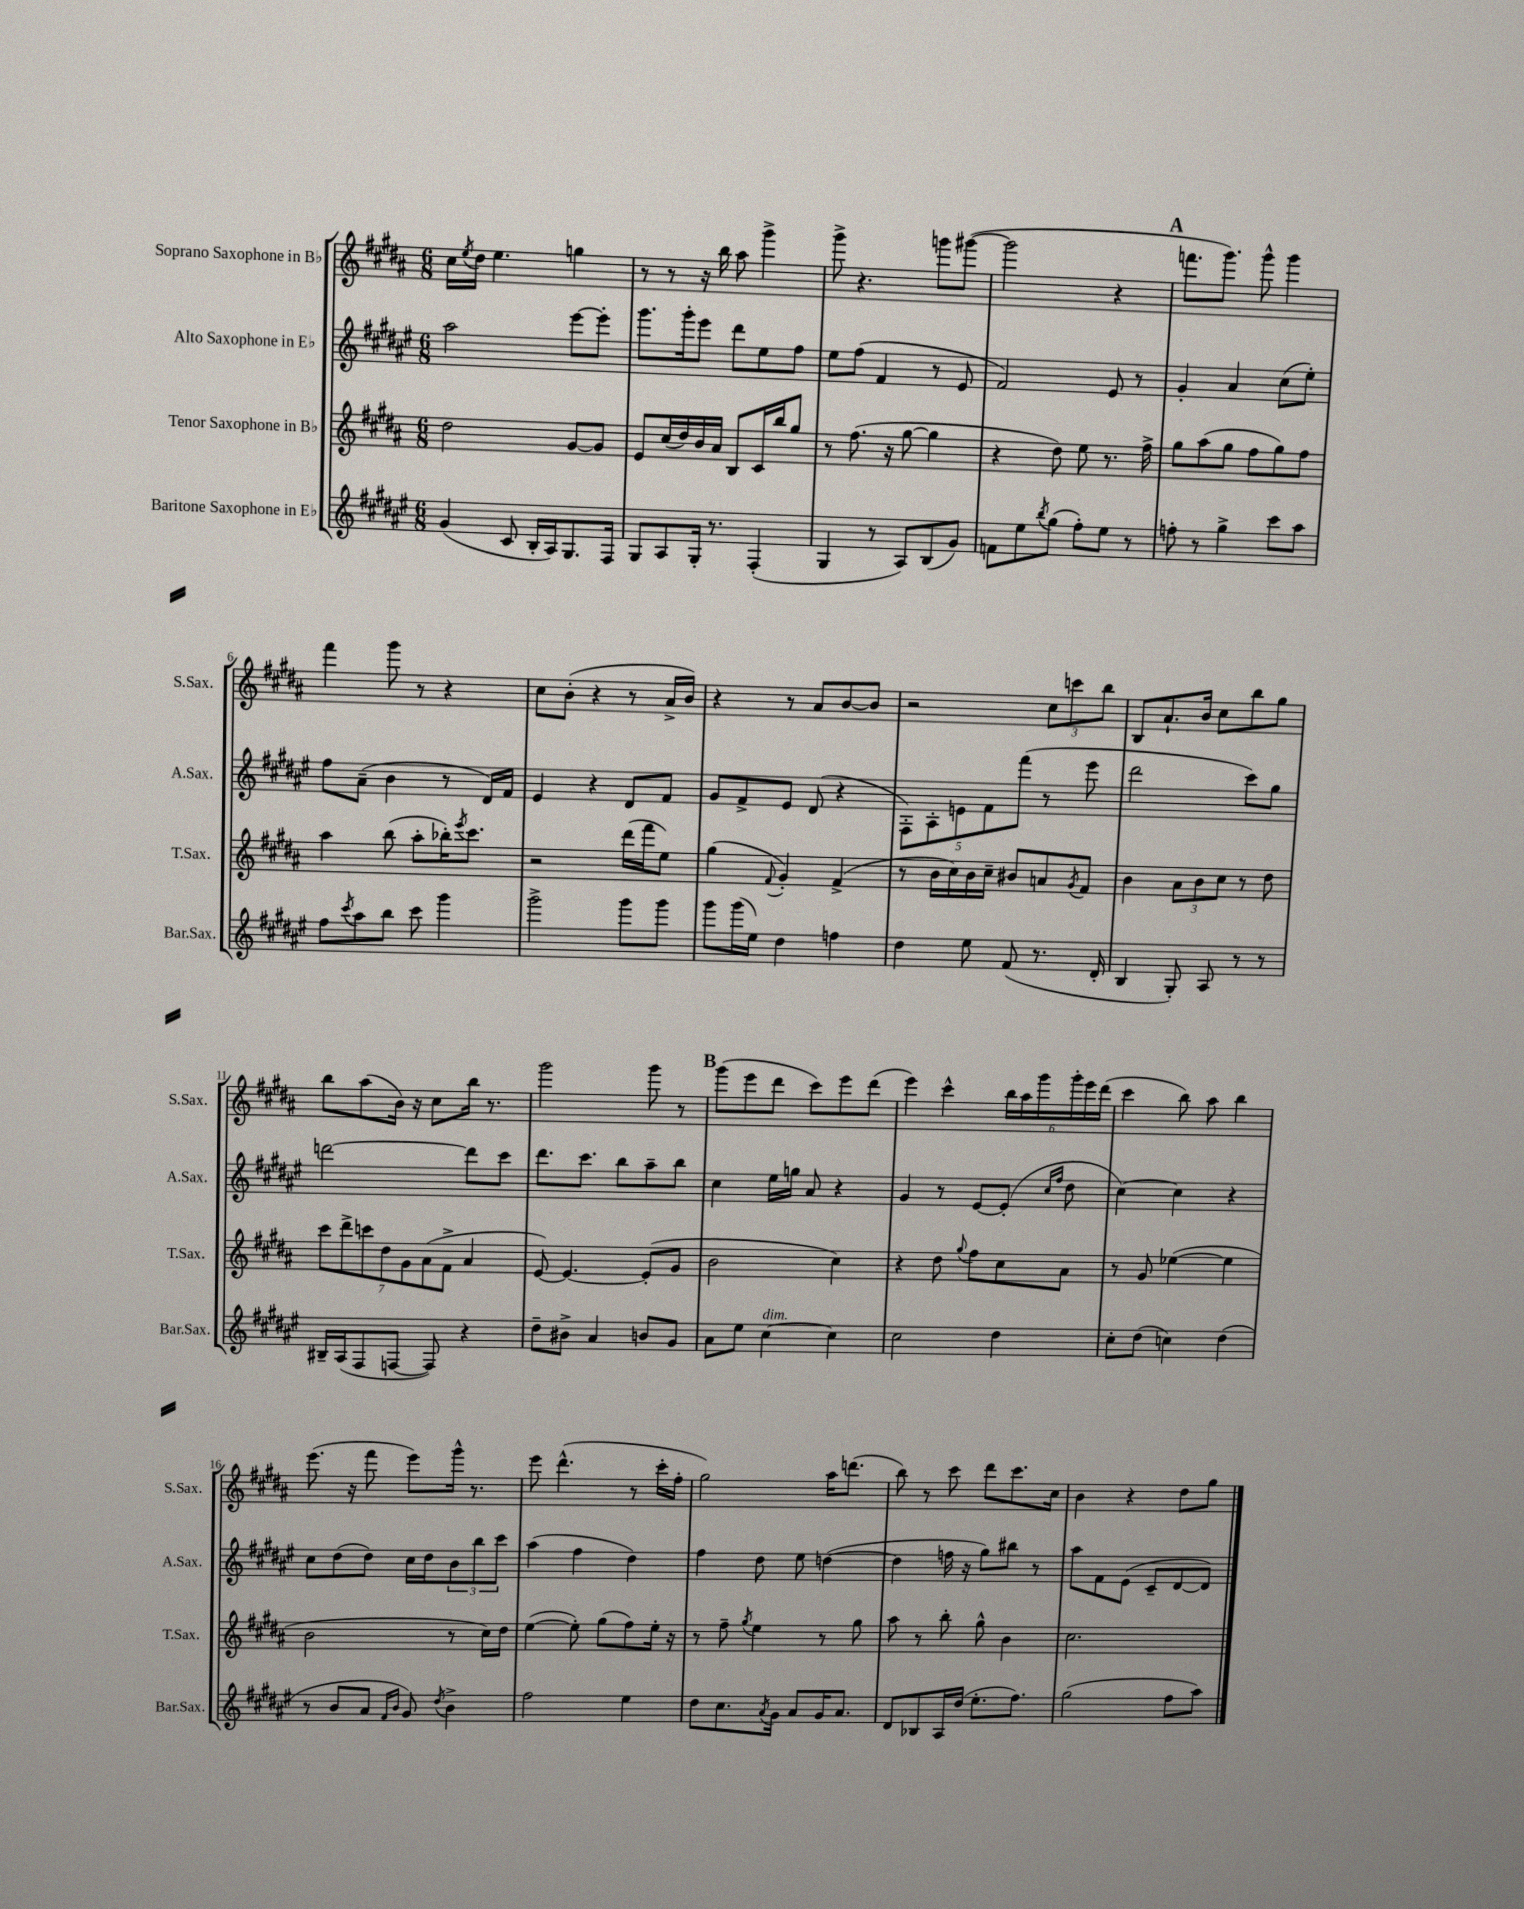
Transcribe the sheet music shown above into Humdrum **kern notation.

**kern	**kern	**kern	**kern
*part4	*part3	*part2	*part1
*staff4	*staff3	*staff2	*staff1
*I"Baritone Saxophone in E♭	*I"Tenor Saxophone in B♭	*I"Alto Saxophone in E♭	*I"Soprano Saxophone in B♭
*I'Bar.Sax.	*I'T.Sax.	*I'A.Sax.	*I'S.Sax.
*clefG2	*clefG2	*clefG2	*clefG2
*k[f#c#g#d#a#e#]	*k[f#c#g#d#a#]	*k[f#c#g#d#a#e#]	*k[f#c#g#d#a#]
*M6/8	*M6/8	*M6/8	*M6/8
=1	=1	=1	=1
(4g#/	2dd#\	2aa#\	16cc#\LL
.	.	.	8qee/
.	.	.	16dd#\JJ
.	.	.	4.ee\
8c#/	.	.	.
16B'/LL	.	.	.
16A#/J)	.	.	.
8.G#/	[8g#/L	[8eee#\L	4ggn\
.	8g#/J]	8eee#'\J]	.
16F#/Jk	.	.	.
=2	=2	=2	=2
8G#/L	8e/L	8.ggg#\L	8r
8A#/	(16cc#/L	.	8r
.	16dd#/)	16ggg#'\k	.
16G#'/Jk	16b/	8eee#\J	16r
8.r	16a#/JJ	.	16bb\
.	8B/L	8ddd#\L	8aa#\
(4F#'/	16c#/L	8ee#\	4ggg#^\
.	16bb/J	.	.
.	8gg#/J	8ff#\J	.
=3	=3	=3	=3
4G#/	8r	8ee#\L	8ggg#^\
.	(8.ff#\	(8ff#\J	4.r
8r	.	4f#/	.
.	16r	.	.
8A#/L)	[8gg#\	.	.
(8B/	4gg#\]	8r	8gggn\L
8g#/J)	.	8e#/	([8ggg#X\J
=4	=4	=4	=4
8fn\L	4r	2f#/)	2ggg#\]
8ee#\	.	.	.
8qbb/	.	.	.
(8gg#\J	8dd#\)	.	.
8ff#'\L)	8ee\	.	.
8ee#\J	8.r	8e#/	4r
8r	.	8r	.
.	16ff#^\	.	.
!!LO:REH:place=s1:t=A
=5	=5	=5	=5
8ffn'\	8gg#\L	4g#'/	8.fffn\L
8r	(8aa#\	.	.
.	.	.	8.ggg#\J)
4gg#^\	8gg#\J	4a#/	.
.	8ff#\L	.	8ggg#^^\
8ccc#\L	8gg#\)	(8cc#\L	4ggg#\
8aa#\J	8ff#\J	8ee#'\J)	.
!!LO:LB:g=z
=6	=6	=6	=6
8ff#\L	4aa#\	8ff#\L	4fff#\
8qccc#/	.	.	.
8aa#\	.	(8a#~\J	.
8bb\J	(8bb\	4b\	8ggg#\
8ccc#\	8aa#'\L	.	8r
4ggg#\	16bb-X'\K)	8r	4r
.	8qeee/	.	.
.	8.ccc#\J	.	.
.	.	16d#/LL)	.
.	.	16f#/JJ	.
=7	=7	=7	=7
2ggg#^\	2r	4e#/	8cc#\L
.	.	.	(8b'\J
.	.	4r	4r
8ggg#\L	(16ddd#\LL	8d#/L	8r
.	16fff#\J	.	.
8ggg#\J	8ee\J)	8f#/J	16a#^/LL
.	.	.	16b/JJ)
=8	=8	=8	=8
8ggg#\L	(4gg#\	8g#/L	4r
(16ggg#\L	.	8f#^/	.
16ee#\JJ)	.	.	.
.	8qqf#/	.	.
4dd#\	4g#'/)	8e#/J	8r
.	.	(8d#/	8a#/L
4ffn\	(4f#^/	4r	[8b/
.	.	.	8b/J]
=9	=9	=9	=9
4dd#\	8r	10F#'\L)	2r
.	.	10A#'\	.
.	16b\LL	.	.
.	16cc#\)	.	.
.	.	10en\	.
8ee#\	16b\	.	.
.	.	10f#\	.
.	16cc#~\JJ	.	.
(8f#/	8b#X/L	.	.
.	.	(10fff#\J	.
8.r	8an/	8r	12cc#\L
.	.	.	12cccn\
.	8qg#/	.	.
.	8f#/J	8eee#\	.
.	.	.	12bb\J
16d#'/	.	.	.
=10	=10	=10	=10
4B/	4b\	2ddd#\	8B/L
.	.	.	8.a#`/
8G#'/)	12a#\L	.	.
.	.	.	16b/Jk
.	12b\	.	.
8A#/	.	.	8cc#\L
.	12cc#\J	.	.
8r	8r	8ccc#\L)	8bb\
8r	8dd#\	8gg#\J	8gg#\J
!!LO:LB:g=z
=11	=11	=11	=11
16B#X~/LL	14ccc#\L	[2dddn\	8bb\L
(16A#/J	.	.	.
.	14ddd#^\	.	.
8F#/	.	.	(8aa#\
.	14cccn\	.	.
.	14dd#\	.	.
[8Fn/J	.	.	16b\Jk)
.	14g#\	.	.
.	.	.	16r
.	(14a#\	.	.
8F/])	.	.	8cc#\L
.	14f#^\J	.	.
4r	4a#/	8ddd\L]	16bb\Jk
.	.	.	8.r
.	.	8ccc#\J	.
=12	=12	=12	=12
8dd#~\L	[8e/)	8.ddd#\L	2ggg#\
8b#X^\J	4.e/_	.	.
.	.	8.ccc#\J	.
4a#/	.	.	.
.	.	8bb\L	.
8bn/L	(8e'/L]	8aa#~\	8ggg#\
8g#/J	8g#/J	8bb\J	8r
!!LO:REH:place=s1:t=B
=13	=13	=13	=13
8a#\L	2b\	4cc#\	(8ggg#\L
8ee#\J	.	.	8eee\
!LO:TX:a:i:t=dim.	!	!	!
[4cc#\	.	16ee#\LL	8ddd#\J
.	.	16ggn\JJ	.
.	.	8a#/	8ccc#\L)
4cc#\]	4cc#\)	4r	8eee\
.	.	.	(8ddd#\J
=14	=14	=14	=14
2cc#\	4r	4g#/	4eee\)
.	8dd#\	8r	4ccc#^^\
.	8qqgg#/	.	.
.	8ff#\L	[8e#/L	.
4dd#\	8cc#\	(8e#'/J]	24bb\LL
.	.	.	24aa#\
.	.	.	24ggg#\
.	.	16qqcc#/LL	.
.	.	16qqff#/JJ	.
.	8a#\J	8dd#\	24ggg#'\
.	.	.	24eee\
.	.	.	(24ddd#\JJ
=15	=15	=15	=15
8cc#'\L	8r	[4cc#\)	4ccc#\
(8dd#\J	8g#/	.	.
4ccn\)	([4ee-X\	4cc#\]	8bb\)
.	.	.	8aa#\
(4dd#\	4ee-\]	4r	4bb\
!!LO:LB:g=z
=16	=16	=16	=16
8r	2b\	8cc#\L	(8.eee\
8b/L	.	(8dd#\	.
.	.	.	16r
8a#/J	.	8dd#\J)	8fff#\
16qqf#/LL	.	.	.
16qqb/JJ	.	.	.
8g#/)	.	16cc#\LL	8eee\L)
.	.	16dd#\J	.
8qdd#/	.	.	.
4b^\	8r	12b\	16ggg#^^\Jk
.	.	.	8.r
.	.	12bb\	.
.	16cc#\LL)	.	.
.	.	12ccc#\J	.
.	16dd#\JJ	.	.
=17	=17	=17	=17
2ff#\	([4ee\	(4aa#\	8eee\
.	.	.	(4.ddd#^^\
.	8ee'\])	4ff#\	.
.	(8gg#\L	.	.
4ee#\	8ff#\)	4dd#\)	8r
.	16ee'\Jk	.	16ccc#'\LL
.	16r	.	16ff#'\JJ
=18	=18	=18	=18
8dd#\L	8r	4ff#\	2gg#\)
8.cc#\	8ff#~\	.	.
.	8qgg#/	.	.
.	4ee\	8dd#\	.
8qa#/	.	.	.
16g#\Jk	.	.	.
8a#/L	.	8ee#\	.
16g#/K	8r	([4ddn\	16aa#\KL
8.a#/J	.	.	(8.dddn\J
.	8gg#\	.	.
=19	=19	=19	=19
8d#/L	8aa#\	4dd\]	8bb\)
8B-X/	8r	.	8r
16A#/L	8bb'\	16ffn\	8ccc#\
(16dd#/JJ	.	16r	.
8.ee#'\L	8gg#^^\	8gg#\L)	8ddd#\L
.	4b\	8bb#X\J	8.ccc#\
8.ff#\J)	.	.	.
.	.	8r	.
.	.	.	16cc#\Jk
=20	=20	=20	=20
(2gg#\	2.cc#\	8aa#\L	4b\
.	.	8f#\	.
.	.	(8e#\J	4r
.	.	8c#~/L	.
8ff#\L	.	[8d#/	8dd#\L
8aa#\J)	.	8d#/J])	8gg#\J
==	==	==	==
*-	*-	*-	*-
